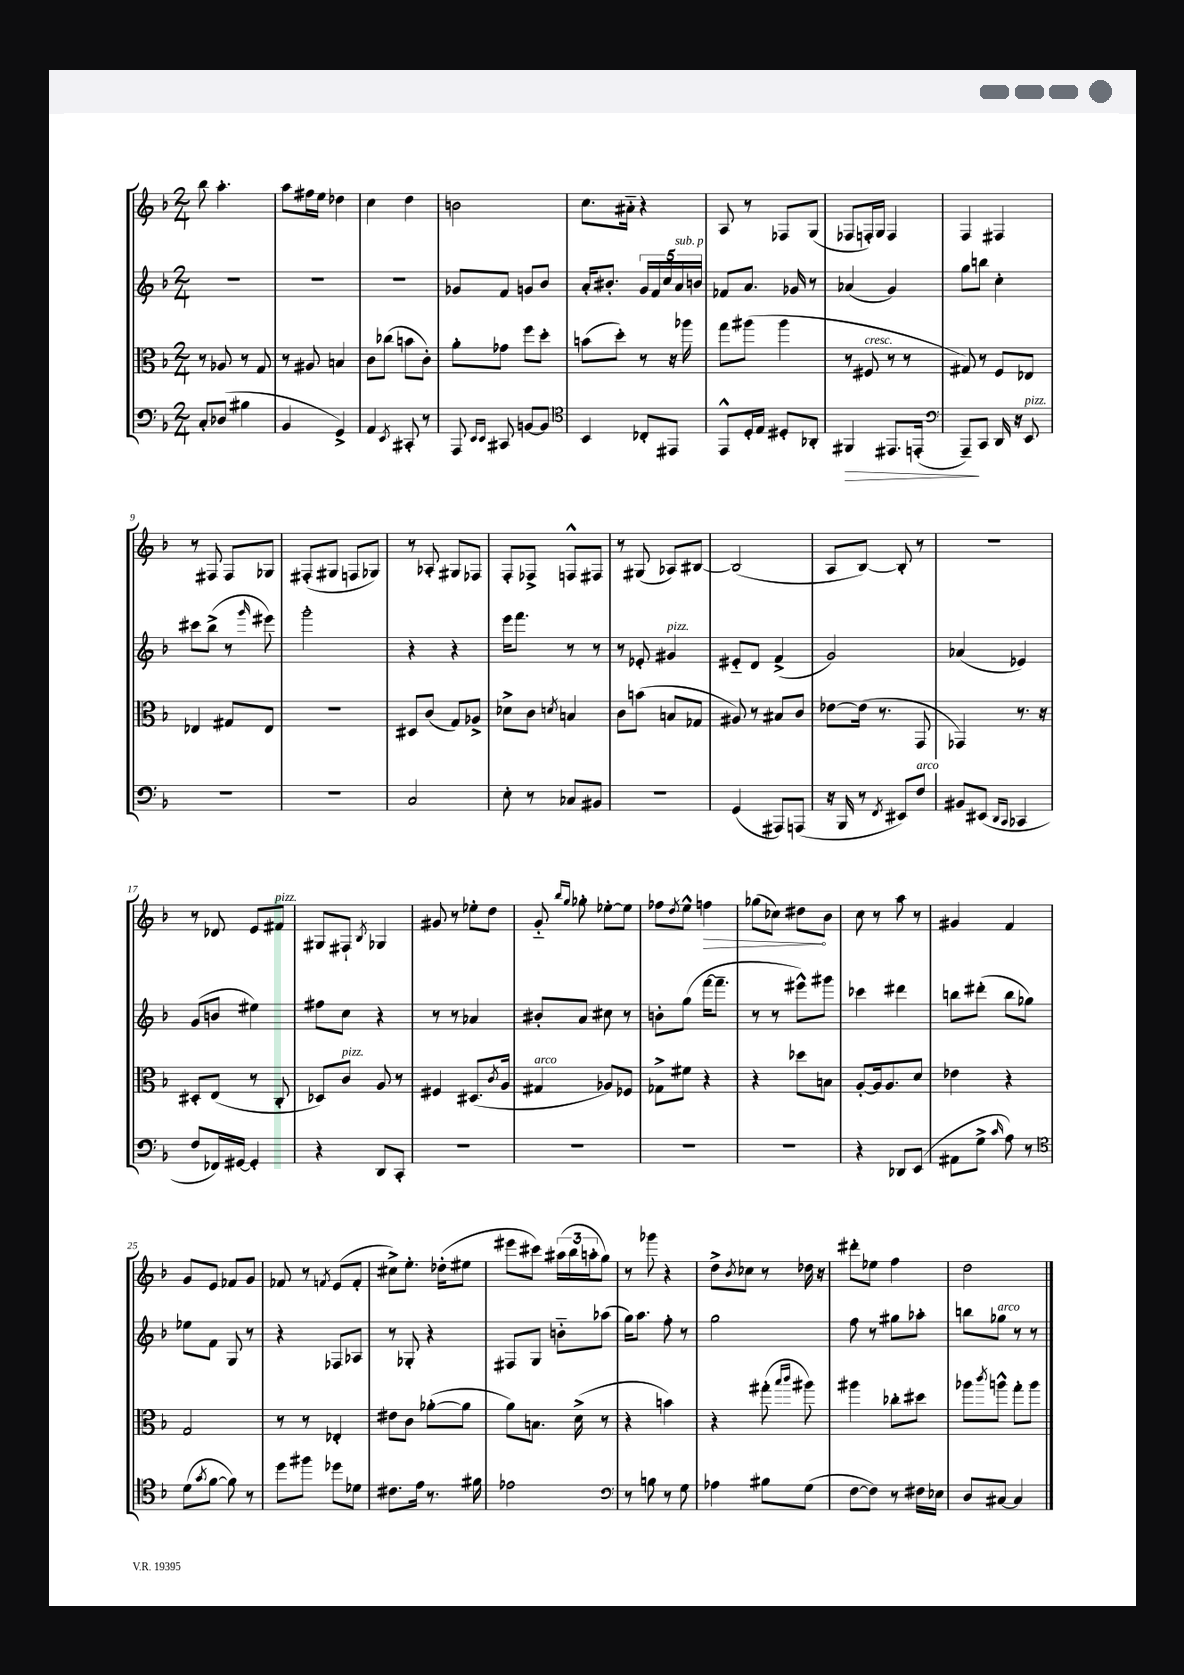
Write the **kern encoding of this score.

**kern	**dynam	**kern	**kern	**kern	**dynam
*part4	*part4	*part3	*part2	*part1	*part1
*staff4	*staff4	*staff3	*staff2	*staff1	*staff1
*clefF4	*	*clefC3	*clefG2	*clefG2	*
*k[b-]	*	*k[b-]	*k[b-]	*k[b-]	*
*M2/4	*	*M2/4	*M2/4	*M2/4	*
=1	=1	=1	=1	=1	=1
8C'/L	.	8r	2r	8bb-\	.
(8D-X/J	.	8A-X/	.	4.aa'\	.
4B#X\	.	8r	.	.	.
.	.	8G/	.	.	.
=2	=2	=2	=2	=2	=2
4BB-/	.	8r	2r	8aa\L	.
.	.	8A#X/	.	16ff#X\L	.
.	.	.	.	16ee\JJ	.
4GG^/)	.	4Bn/	.	4dd-X\	.
=3	=3	=3	=3	=3	=3
4AA/	.	8c\L	2r	4cc\	.
.	.	(8cc-X\J	.	.	.
8qEE/	.	.	.	.	.
8CC#X'/	.	8bn\L	.	4dd\	.
8r	.	8c'\J)	.	.	.
=4	=4	=4	=4	=4	=4
8AAA/	.	8a'\L	8g-X/L	2bn\	.
16qqEE/LL	.	.	.	.	.
16qqEE/JJ	.	.	.	.	.
8CC#X/	.	8g-X\J	8f/J	.	.
[8BBn/L	.	8ff\L	8gn/L	.	.
8BB/J]	.	8dd'\J	8b-/J	.	.
=5	=5	=5	=5	=5	=5
*clefC4	*	*	*	*	*
4BB-/	.	(8bn\L	16a'/KL	8.cc\L	.
.	.	.	8.b#X'/J	.	.
.	.	8dd'\J)	.	.	.
.	.	.	.	16a#X\Jk	.
8C-X'/L	.	8r	20g/LL	4r	.
.	.	.	20f/	.	.
.	.	.	20cc/	.	.
8EE#X/J	.	16r	.	.	.
!	!	!	!LO:TX:a:i:t=sub. p	!	!
.	.	.	20a/	.	.
.	.	16aa-X\	.	.	.
.	.	.	20bn/JJ	.	.
=6	=6	=6	=6	=6	=6
8EE^^/L	.	8gg\L	8f-X/L	8A/	.
16D'/L	.	(8aa#X\J	8.a/J	8r	.
16E/JJ	.	.	.	.	.
8D#X'/L	.	4aa#\	.	8F-X/L	.
.	.	.	16g-X/	.	.
8AA-X'/J	.	.	8r	(8G/J	.
=7	=7	=7	=7	=7	=7
!	!LO:HP:b	!	!	!	!
4FF#X/	>	8r	(4a-X/	8F-X/L	.
!	!	!LO:TX:a:i:t=cresc.	!	!	!
.	.	8F#X/	.	16Fn'/L)	.
.	.	.	.	16G/JJ	.
8.EE#X/L	.	8r	4g/)	4F/	.
.	.	8r	.	.	.
(16EEn'/Jk	.	.	.	.	.
=8	=8	=8	=8	=8	=8
*clefF4	*	*	*	*	*
8AAA~/L)	.	8G#X/)	8gg\L	4F/	.
8CC/J	]	8r	8bbn\J	.	.
16DD/	.	8F/L	4cc'\	4F#X/	.
16r	.	.	.	.	.
!LO:TX:a:i:t=pizz.	!	!	!	!	!
8EE/	.	8E-X/J	.	.	.
!!LO:LB:g=z
=9	=9	=9	=9	=9	=9
2r	.	4E-X/	8ccc#X\L	8r	.
.	.	.	(8bb-^\J	8F#X/	.
.	.	8G#X/L	8r	8F#/L	.
.	.	.	16qqggg/	.	.
.	.	8E-/J	8eee#X\)	8G-X/J	.
=10	=10	=10	=10	=10	=10
2r	.	2r	2ggg'\	(8F#X'/L	.
.	.	.	.	8G#X/J	.
.	.	.	.	8Fn/L	.
.	.	.	.	8G-X/J)	.
=11	=11	=11	=11	=11	=11
2C/	.	8D#X/L	4r	8r	.
.	.	(8c/J	.	8A-X'/	.
.	.	8G/L)	4r	8G#X/L	.
.	.	8A-X^/J	.	8F-X/J	.
=12	=12	=12	=12	=12	=12
8E'\	.	8d-X^\L	16eee\KL	8F'/L	.
.	.	.	8.fff\J	.	.
8r	.	8c\J	.	8F-X^/J	.
.	.	8qdn/	.	.	.
8C-X/L	.	4Bn/	8r	8Fn^^/L	.
8BB#X/J	.	.	8r	8F#X/J	.
=13	=13	=13	=13	=13	=13
2r	.	8c\L	8r	8r	.
.	.	(8bn\J	8e-X'/	(8G#X/	.
!	!	!	!LO:TX:a:i:t=pizz.	!	!
.	.	8Bn/L	4g#X/	8A-X/L)	.
.	.	8G-X/J	.	[8B#X/J	.
=14	=14	=14	=14	=14	=14
(4GG/	.	8A#X/)	8e#X/L	(2B#/]	.
.	.	8r	8d/J	.	.
8AAA#X/L)	.	8B#X/L	(4f^/	.	.
(8AAAn/J	.	8c/J	.	.	.
=15	=15	=15	=15	=15	=15
16r	.	[8e-X\L	2g/)	8A/L	.
16BBB-/	.	.	.	.	.
8r	.	(16e-\Jk]	.	[8B-/J)	.
.	.	8.r	.	.	.
8qFF/	.	.	.	.	.
8EE#X/L)	.	.	.	8B-'/]	.
!LO:TX:a:i:t=arco	!	!	!	!	!
8F/J	.	8GG/	.	8r	.
=16	=16	=16	=16	=16	=16
8BB#X/L	.	4GG-X/)	(4a-X/	2r	.
(8EE#X/J	.	.	.	.	.
16qqDD/LL	.	.	.	.	.
16qqCC/JJ	.	.	.	.	.
4CC-X/	.	8.r	4e-X/)	.	.
.	.	16r	.	.	.
!!LO:LB:g=z
=17	=17	=17	=17	=17	=17
8F/L	.	8D#X'/L	(8g/L	8r	.
16FF-X/L)	.	(8E/J	8bn/J	8d-X/	.
[16GG#X/JJ	.	.	.	.	.
4GG#'/]	.	8r	4ee#X\)	8e/L	.
!	!	!	!	!LO:TX:a:i:t=pizz.	!
.	.	8C'/	.	8f#X/J	.
=18	=18	=18	=18	=18	=18
4r	.	8D-X/L)	8ff#X\L	8G#X/L	.
!	!	!LO:TX:a:i:t=pizz.	!	!	!
.	.	8c/J	8cc\J	8F#X`/J	.
.	.	.	.	8qB-/	.
8DD/L	.	8A/	4r	4G-X/	.
8CC'/J	.	8r	.	.	.
=19	=19	=19	=19	=19	=19
2r	.	4F#X/	8r	8g#X/	.
.	.	.	8r	8r	.
.	.	(8.D#X/L	4a-X/	8ee-X'\L	.
.	.	.	.	8dd\J	.
.	.	8qc/	.	.	.
.	.	16A/Jk	.	.	.
=20	=20	=20	=20	=20	=20
!	!	!LO:TX:a:i:t=arco	!	!	!
2r	.	4G#X/	8b#X'/L	8g/	.
.	.	.	.	16qqbb-/LL	.
.	.	.	.	16qqgg/JJ	.
.	.	.	8a/J	8gg-X'\	.
.	.	8A-X/L)	8cc#X\	[8ee-X'\L	.
.	.	8F-X/J	8r	8ee-\J]	.
=21	=21	=21	=21	=21	=21
2r	.	8G-X^\L	8bn'\L	8ff-X\L	.
.	.	.	.	8qdd/	.
.	.	8f#X\J	(8gg\J	8ee^^\J	.
!	!	!	!	!	!LO:HP:b
.	.	4r	[16fff\KL	4ffn\	>
.	.	.	8.fff~\J]	.	.
=22	=22	=22	=22	=22	=22
2r	.	4r	8r	(8gg-X\L	.
.	.	.	8r	8cc-X\J)	.
.	.	8dd-X\L	8eee#X^^\L)	8dd#X\L	.
.	.	8Bn\J	8ggg#X\J	8b-\J	]
=23	=23	=23	=23	=23	=23
4r	.	[8A'/L	4ccc-X\	8cc\	.
.	.	16A/k]	.	8r	.
.	.	8.A/	.	.	.
8DD-X/L	.	.	4ddd#X\	8aa\	.
(8EE/J	.	8d/J	.	8r	.
=24	=24	=24	=24	=24	=24
8AA#X\L	.	4e-X\	8bbn\L	4g#X/	.
8G^\J	.	.	(8ddd#X'\J	.	.
16qqc/	.	.	.	.	.
8A\)	.	4r	8bb\L	4f/	.
8r	.	.	8gg-X\J)	.	.
!!LO:LB:g=z
=25	=25	=25	=25	=25	=25
*clefC4	*	*	*	*	*
(8d\L	.	2G/	8ee-X\L	8g/L	.
8qg/	.	.	.	.	.
[8f\J	.	.	8f\J	8e/J	.
8f\])	.	.	8G/	8f-X/L	.
8r	.	.	8r	8g/J	.
=26	=26	=26	=26	=26	=26
8dd\L	.	8r	4r	8f-X/	.
8ff#X\J	.	8r	.	8r	.
.	.	.	.	8qfn/	.
8dd-X\L	.	4E-X'/	8F-X/L	(8e/L	.
8d-X\J	.	.	8A-X/J	8f'/J	.
=27	=27	=27	=27	=27	=27
8.c#X\L	.	8e#X\L	8r	8cc#X^\L)	.
.	.	8c\J	8G-X'/	8.ee'\J	.
16e\Jk	.	.	.	.	.
8.r	.	([8a-X'\L	4r	.	.
.	.	.	.	(16dd-X'\KL	.
.	.	8a-\J]	.	8ee#X\J	.
16f#X\	.	.	.	.	.
=28	=28	=28	=28	=28	=28
2e-X\	.	8a\L)	8F#X/L	8eee#X\L	.
.	.	8.Bn\J	8G/J	8ccc#X\J)	.
.	.	.	8bn\L	(24aa#X\LL	.
.	.	.	.	24bb-\	.
.	.	(16d^\	.	.	.
.	.	.	.	24aan'\J	.
.	.	8r	(8aa-X\J	8gg\J)	.
=29	=29	=29	=29	=29	=29
*clefF4	*	*	*	*	*
8r	.	4r	16gg\KL)	8r	.
.	.	.	8.aa\J	.	.
8Bn\	.	.	.	8ggg-X\	.
8r	.	4bn\)	8ff'\	4r	.
8G\	.	.	8r	.	.
=30	=30	=30	=30	=30	=30
4A-X\	.	4r	2gg\	8dd^\L	.
.	.	.	.	8qb-/	.
.	.	.	.	8cc-X\J	.
8B#X\L	.	(8gg#X'\	.	8r	.
.	.	16qqbb-/LL	.	.	.
.	.	16qqccc/JJ	.	.	.
(8G\J	.	8aa#X\)	.	16dd-X\	.
.	.	.	.	16r	.
=31	=31	=31	=31	=31	=31
[8F\L	.	4aa#X\	8ff\	8ddd#X'\L	.
8F\J])	.	.	8r	8ee-X\J	.
8r	.	8cc-X'\L	8gg#X\L	4ff\	.
16F#X\LL	.	8dd#X\J	8aa-X'\J	.	.
16E-X\JJ	.	.	.	.	.
=32	=32	=32	=32	=32	=32
8D/L	.	8aa-X\L	8bbn\L	2dd\	.
.	.	8qccc/	.	.	.
!	!	!	!LO:TX:a:i:t=arco	!	!
[8C#X/J	.	8aan^^\J	8gg-X\J	.	.
4C#/]	.	8gg'\L	8r	.	.
.	.	8aa\J	8r	.	.
==	==	==	==	==	==
*-	*-	*-	*-	*-	*-
